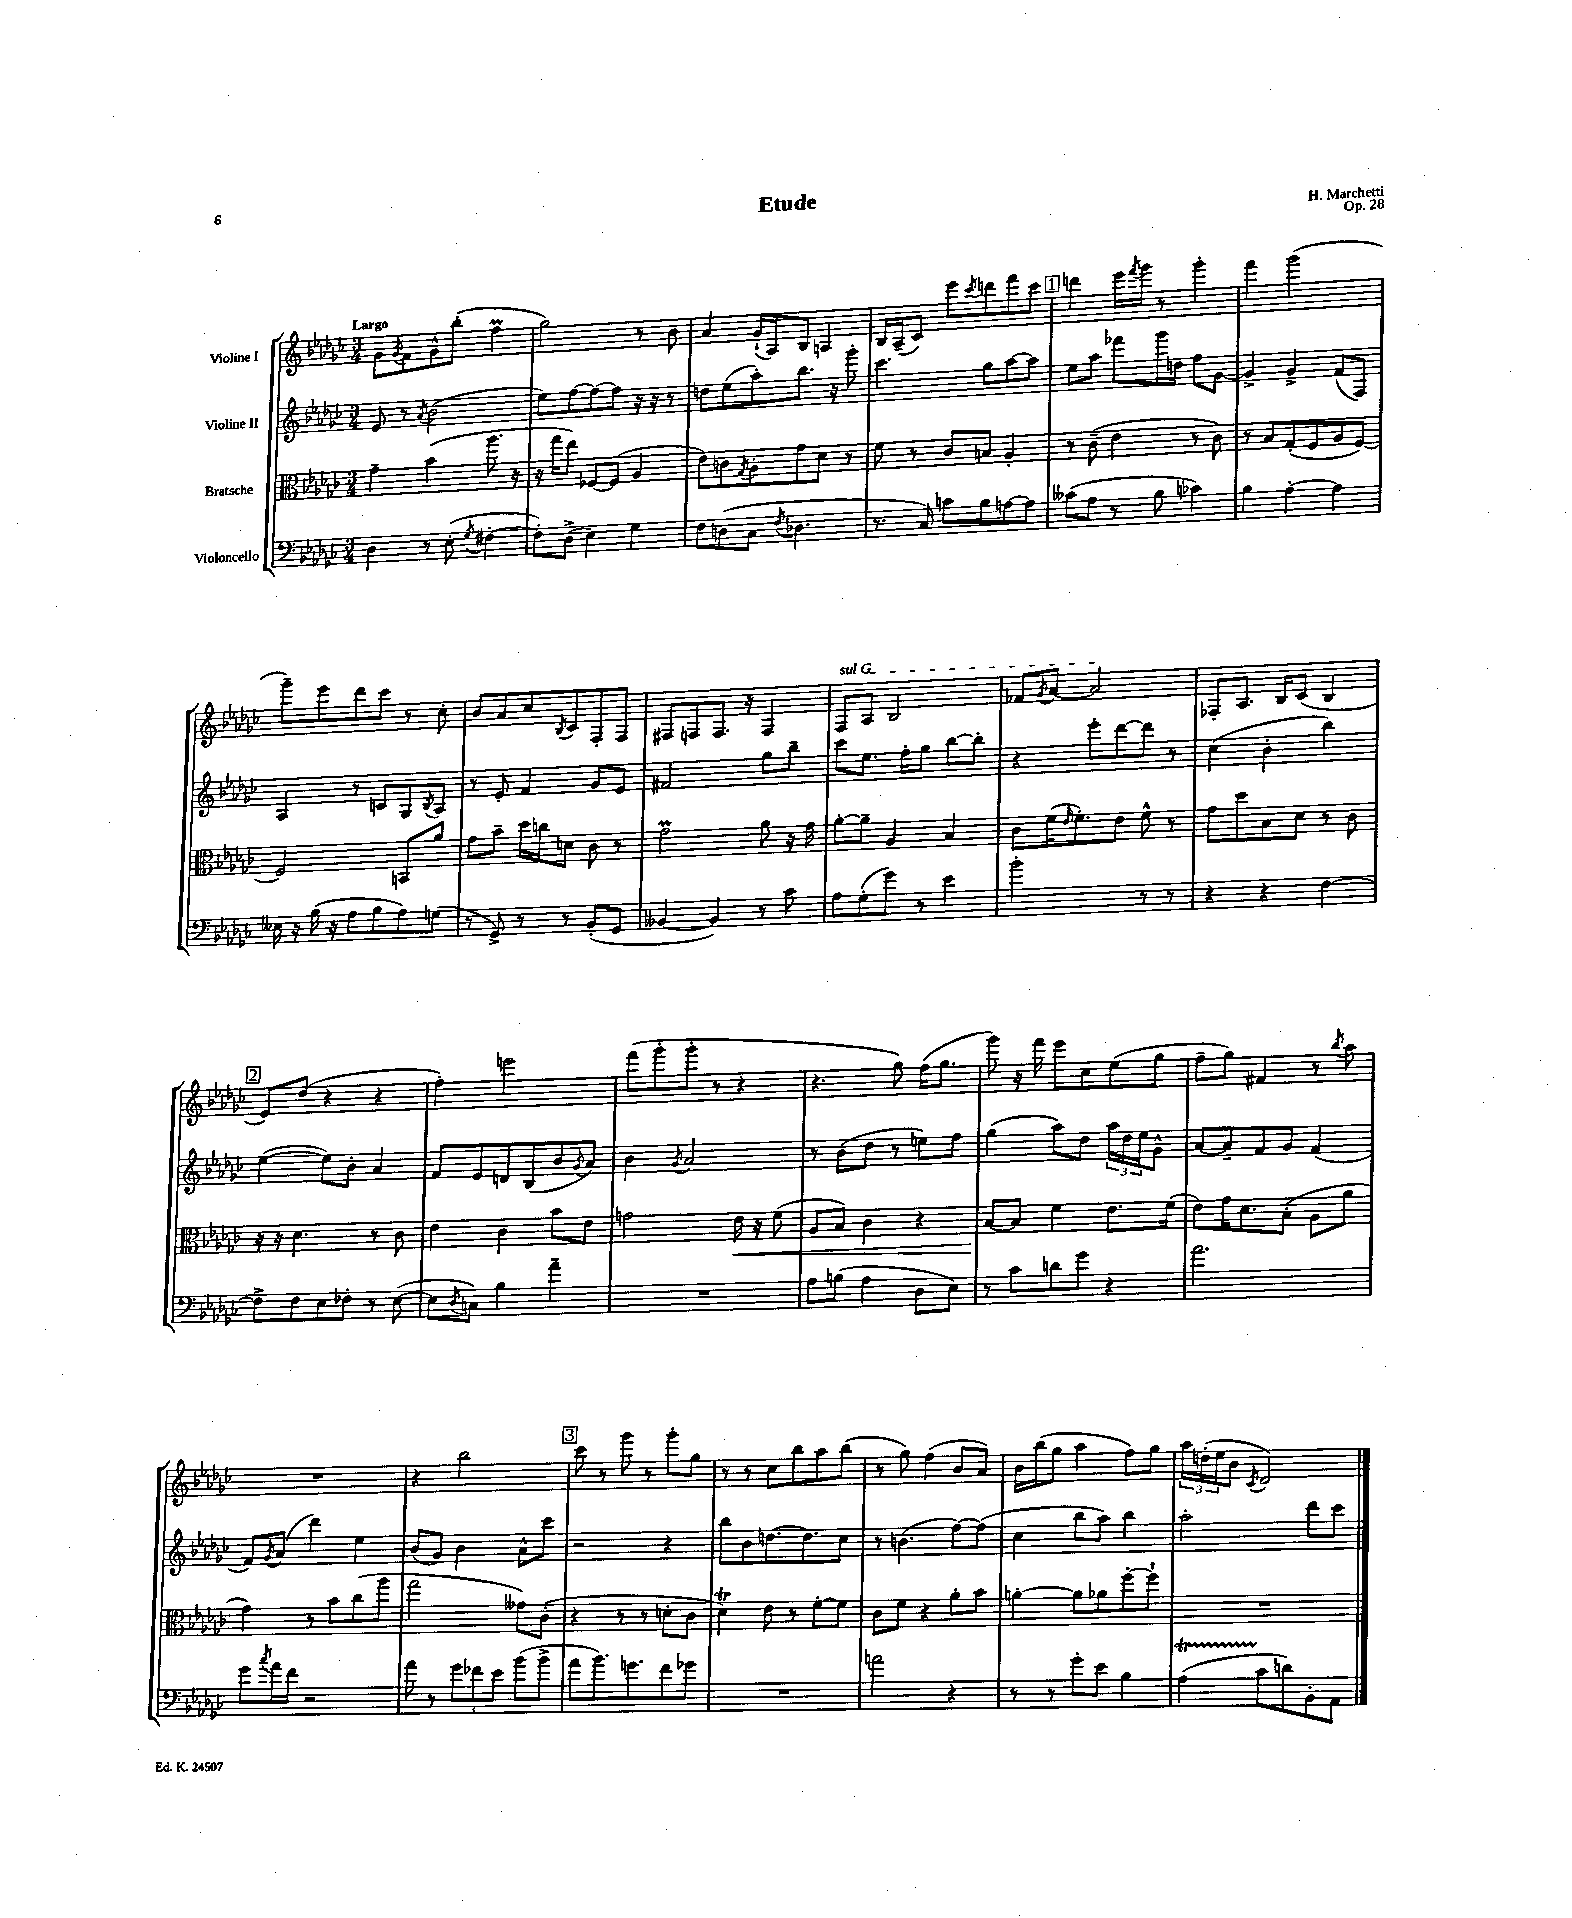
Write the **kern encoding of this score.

**kern	**kern	**kern	**kern
*staff4	*staff3	*staff2	*staff1
*clefF4	*clefC3	*clefG2	*clefG2
*k[b-e-a-d-g-c-]	*k[b-e-a-d-g-c-]	*k[b-e-a-d-g-c-]	*k[b-e-a-d-g-c-]
*M3/4	*M3/4	*M3/4	*M3/4
4D-	4g-~	8e-	8g-
.	.	.	8qg-
.	.	8r	8f
.	.	8qa-	.
8r	(4b-	(2b-	8g-^^
(8E-'	.	.	(8bb-'
8qG-	.	.	.
[4F#'	8.aa-	.	4ff
.	16r	.	.
=	=	=	=
8F#'])	16r	8ee-)	2gg-)
.	16gg-	.	.
(8D-^	8ee-)	[8ff	.
4E-)	[8F-	8ff_	.
.	(8F-]	8ff]	.
4G-	4A-	16r	8r
.	.	16r	.
.	.	8r	8b-
=	=	=	=
8F	8e-)	8dd	4a-
(8D	8c	(8ee-	.
.	8qG-	.	.
8C-	8A-'	8aa-')	(16g-`
.	.	.	16A-)
8qF	.	.	.
4.D-	8g-	8.bb-	8B-
.	8d-	.	4A
.	.	16r	.
.	8r	8ggg-'	.
=	=	=	=
8.r	8f	4.ccc-	16B-
.	.	.	(16A-~
.	8r	.	8c-)
16C-)	.	.	.
8c	8c-	.	8eee-
.	.	.	8qccc-
8B-	8B	8gg-	8ddd
[8A	4A-'	[8aa-	8fff
8A]	.	8aa-]	8ccc-
=	=	=	=
(8c--	8r	8ee-	4ddd
8A-	(8c-~	8aa-	.
8r	4e-	8fff-	16eee-
.	.	.	8qfff
.	.	.	16ggg-
8B-	.	16ggg-	8r
.	.	16dd	.
4c-)	8r	8ff	4ggg-'
.	8c-)	[8g-	.
=	=	=	=
4B-	8r	4g-^]	4fff
.	8B-	.	.
[4A-'	(8G-'	4g-^	(2ggg-
.	8F	.	.
4A-]	8A-	(8f	.
.	[8F)	8F)	.
=	=	=	=
16E--	2F]	4A-	8ggg-~)
16r	.	.	.
(16B-	.	.	8eee-
16r	.	.	.
8A-	.	8r	8ddd-
8B-	.	8c	8ccc-
8A-)	8BB	8G-	8r
.	.	8qB-	.
(8G	8a-	8A-	8cc-'
=	=	=	=
8r	8g-	8r	8b-
8GG-^)	8b-~	8e-'	8a-
8r	16dd-	4f	8cc-
.	16cc	.	.
.	.	.	8qB-
8r	8d	.	8c-
(8BB-'	8c-	8g-	8F'
8GG-	8r	8e-	8F
=	=	=	=
[4BB--	2g-	2f#	8F#
.	.	.	8F
4BB--])	.	.	8.F
.	.	.	16r
8r	8a-	8gg-	4F
8c-	16r	8bb-~	.
.	16g-	.	.
=	=	=	=
8A-	[8a-'	8ccc-	8F
(8G-'	8a-~]	8.ee-	8A-
8g-)	4A-	.	2B-
.	.	16ff'	.
8r	.	8gg-	.
4e-	4B-	[8bb-	.
.	.	8bb-']	.
=	=	=	=
2b-'	8c-	4r	8f-
.	.	.	8qg-
.	(16f	.	[8a-
.	16qqe-	.	.
.	8.f')	.	.
.	.	8eee-'	2a-]
.	8e-	[8ddd-	.
8r	8f^^	8ddd-]	.
8r	8r	8r	.
=	=	=	=
4r	8g-	(4cc-	8F-'
.	8dd-	.	8.A-
4r	8B-	4b-'	.
.	.	.	16B-
.	8d-	.	(8c-
[4F	8r	4bb-)	4B-
.	8c-	.	.
=	=	=	=
8F^]	16r	([4ee-	8e-)
.	16r	.	.
8F	4.d-	.	(8dd-
8E-	.	8ee-])	4r
8F-'	.	8b-'	.
8r	8r	4a-	4r
([8E-	8c-	.	.
=	=	=	=
8E-]	4e-	8f	4ff')
8qD-	.	.	.
8C)	.	8e-	.
4B-	4c-	8d	2eee
.	.	(8B-	.
4a-~	8b-	8b-	.
.	.	8qg-	.
.	8e-	8a-)	.
=	=	=	=
2.r	2g	4b-	(8fff
.	.	.	8ggg-'
.	.	8qg-	.
.	.	2a-	8ggg-'
.	.	.	8r
.	16e-	.	4r
.	16r	.	.
.	(8f	.	.
=	=	=	=
8A-	8A-	8r	4.r
(8B	8B-)	(8b-	.
4A-	4c-	8dd-	.
.	.	8r	8gg-)
8D-	4r	8ee)	(16ff
.	.	.	8.gg-
8E-)	.	8ff	.
=	=	=	=
8r	[8B-	(4gg-	8ggg-)
8c-	8B-]	.	16r
.	.	.	16fff
8d	4f	8aa-)	8eee-
8g-	.	8dd-	8cc-
4r	8.e-	24aa-	(8ee-
.	.	24dd-	.
.	.	24ee-	.
.	.	8g-^^	8gg-
.	(16f	.	.
=	=	=	=
2.a-	8e-)	[8a-	8ff~
.	16g-	8a-~]	8gg-)
.	8.d-	.	.
.	.	8f	4f#
.	(8B-'	8g-	.
.	8A-	(4f	8r
.	.	.	8qbb-
.	8a-	.	8aa-
=	=	=	=
8g-	4g-)	8f)	2.r
8qcc-	.	8qg-	.
16a-	.	(8a-	.
16f	.	.	.
2r	8r	4ddd-)	.
.	8b-	.	.
.	(8cc-	4ee-	.
.	8aa-	.	.
=	=	=	=
8a-	2gg-	(8b-	4r
8r	.	8g-)	.
12g-	.	4b-	2bb-
12f-	.	.	.
12e-	.	.	.
(8b-	8g--)	8a-^^	.
8b-^	(8c-'	8ccc-	.
=	=	=	=
8a-	4r	2r	8ccc-
8.b-)	.	.	8r
.	8r	.	8ggg-
8.g	.	.	.
.	8r	.	8r
8f	8d'	4r	8ggg-'
8g-	8c-	.	8gg-
=	=	=	=
2.r	4d-)	8bb-	8r
.	.	8b-	8r
.	8e-	[8.dd	8cc-
.	8r	.	8bb-
.	.	8.dd]	.
.	[8f'	.	8aa-
.	8f]	8cc-	(8bb-
=	=	=	=
2a	8c-	8r	8r
.	8f	(4.b	8gg-)
.	4r	.	(4ff
4r	8a-'	[8ff)	8b-
.	8b-	(8ff]	8a-)
=	=	=	=
8r	[4a'	4cc-	16b-
.	.	.	(16bb-
8r	.	.	8gg-
8g-'	8a]	8bb-	4aa-
8e-	8a-	8aa-)	.
4B-	[8ff'	4bb-	8ff)
.	8ff`]	.	8gg-
=	=	=	=
(4A-	2.r	2aa-'	24aa-
.	.	.	(24dd'
.	.	.	24ee-
.	.	.	8b-
.	.	.	8qc-
8c-	.	.	2d-)
8d)	.	.	.
8BB-'	.	8ddd-	.
8AA-	.	8ccc-	.
==	==	==	==
*-	*-	*-	*-
